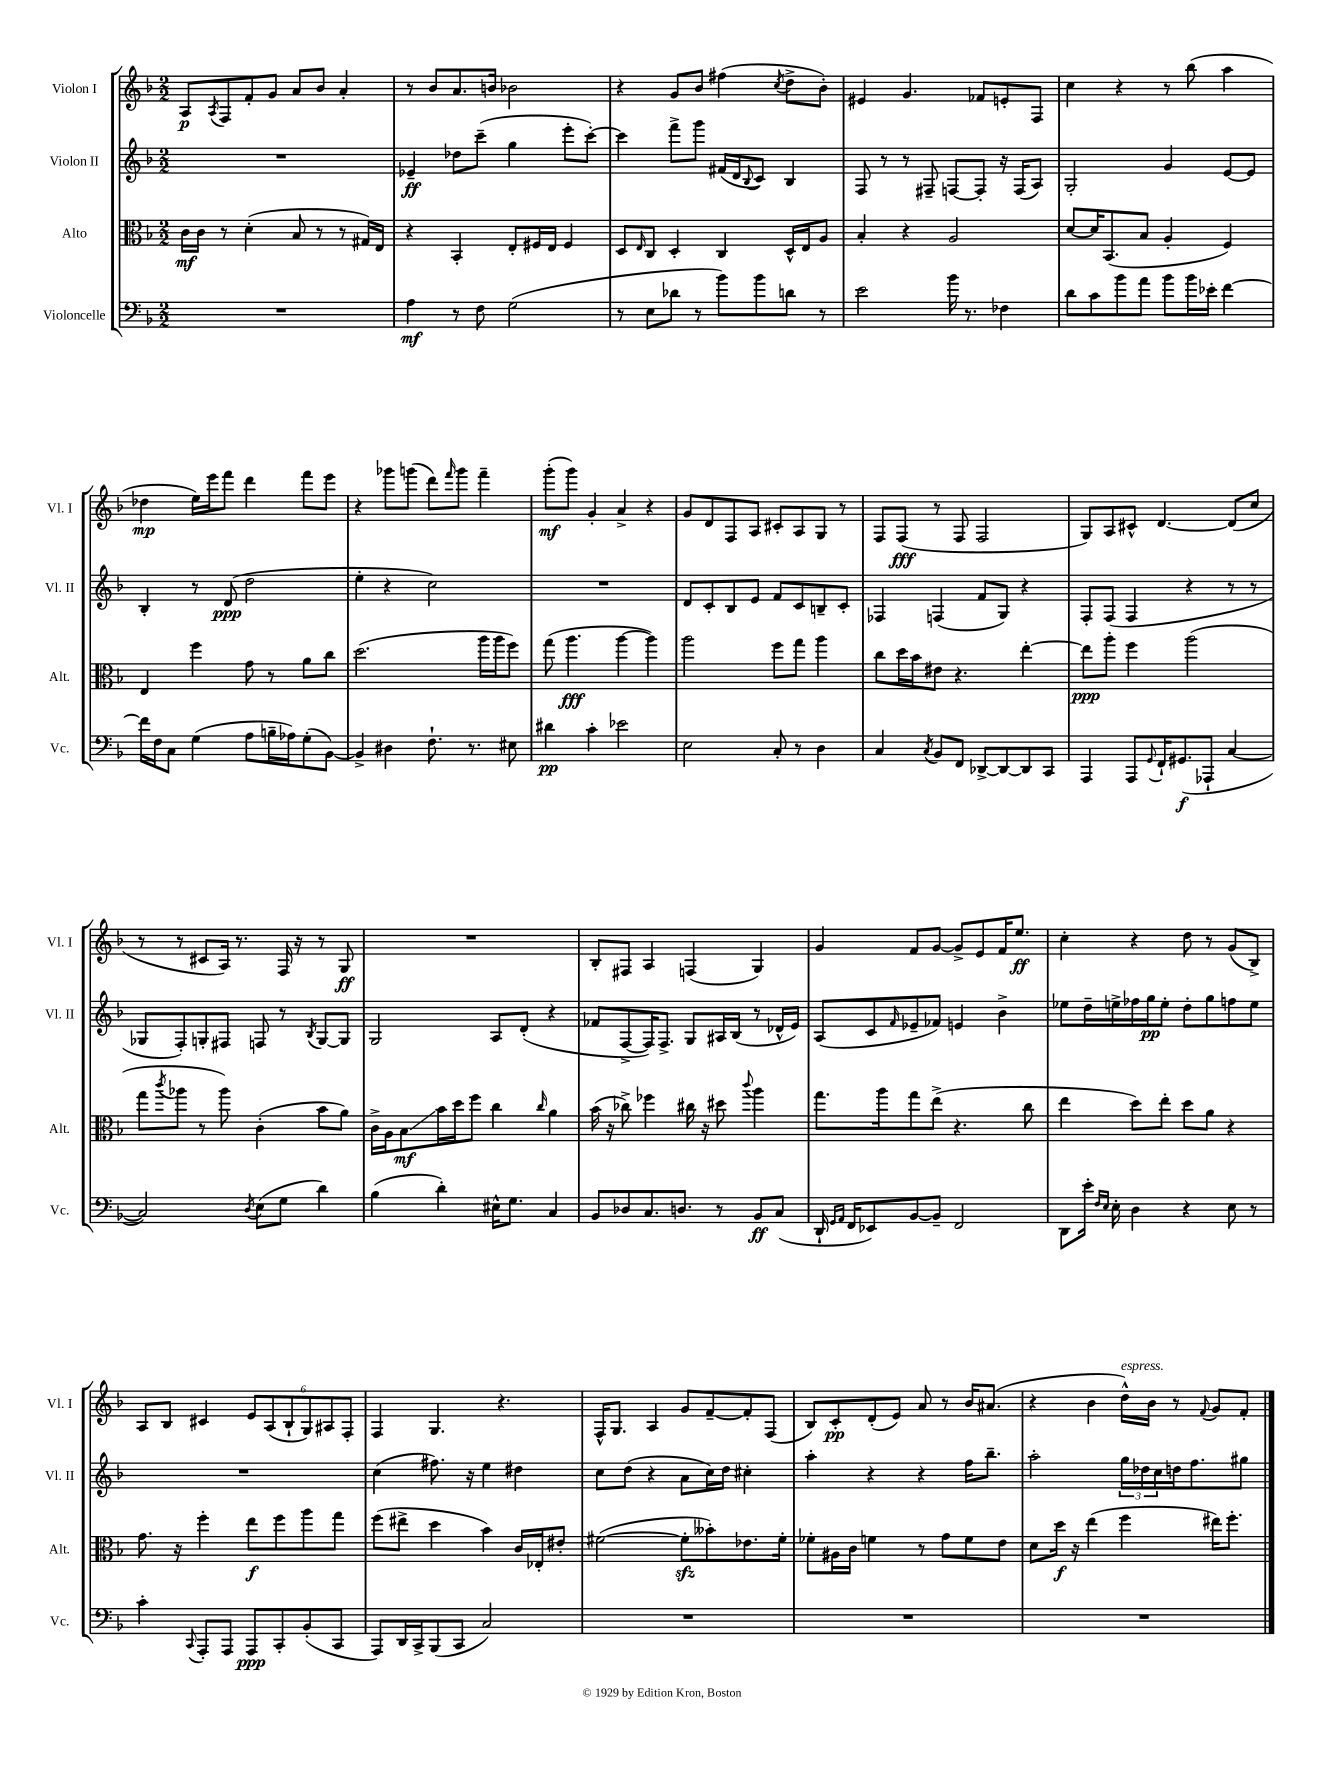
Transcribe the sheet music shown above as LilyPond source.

<<
\new StaffGroup <<
\new Staff = "s0" \with { instrumentName = "Violon I" shortInstrumentName = "Vl. I" } {
    \clef treble \key f \major \numericTimeSignature \time 2/2
    a8\p \acciaccatura { a8 } f8 f'8-. g'8 a'8 bes'8 a'4-. |
    r8 bes'8 a'8. b'16 bes'2 |
    r4 g'8 bes'8 fis''4( \acciaccatura { c''8 } d''8-> bes'8-.) |
    eis'4 g'4. fes'8 e'8-. f8 |
    c''4 r4 r8 bes''8( a''4 |
    des''4\mp e''16) e'''16 f'''8 d'''4 f'''8 e'''8 |
    r4 ges'''8 g'''8( d'''8) \grace { f'''16 } g'''8 f'''4-- |
    g'''8-.\mf( g'''8) g'4-. a'4-> r4 |
    g'8 d'8 f8 a8 cis'8-. a8 g8 r8 |
    f8 f8\fff( r8 f8 f2 |
    g8) a8 cis'8-^ d'4.~ d'8( c''8 |
    r8 r8 cis'8 a16) r8. f16 r16 r8 g8\ff |
    R1 |
    bes8-. fis8 a4 f4( g4) |
    g'4 f'8 g'8~ g'8-> e'8 f'16 e''8.\ff |
    c''4-. r4 d''8 r8 g'8( bes8->) |
    a8 bes8 cis'4 \tuplet 6/4 { e'8 a8( bes8-! g8) ais8 f8-. } |
    f4 g4. r4. |
    f16-^ g8. a4 g'8 f'8~-- f'8-. f8( |
    bes8) c'8-.\pp d'8-.( e'8) a'8 r8 bes'16 ais'8.( |
    r4 bes'4 d''16-^^\markup { \italic "espress." }) bes'16 r8 \appoggiatura { f'8 } g'8 f'8-. \bar "|." |
}
\new Staff = "s1" \with { instrumentName = "Violon II" shortInstrumentName = "Vl. II" } {
    \clef treble \key f \major \numericTimeSignature \time 2/2
    R1 |
    ees'4--\ff des''8 c'''8--( g''4 e'''8-. c'''8~-.) |
    c'''4 f'''8-> g'''8 fis'16( d'16 \appoggiatura { bes8 } c'8) bes4 |
    f8 r8 r8 fis8-- f8~ f8-. r16 f16( a8) |
    g2-. g'4 e'8~ e'8 |
    bes4-. r8 d'8\ppp( d''2 |
    e''4-. r4 c''2) |
    R1 |
    d'8 c'8-. bes8 e'8 f'8 c'8 b8-- c'8-. |
    fes4 f4( f'8 g8) r4 |
    f8-. f8( f4 r4 r8 r8 |
    ges8 f8-.) g8-. fis8 f8 r8 \acciaccatura { bes8 } g8~ g8 |
    g2 a8 d'8-.( r4 |
    fes'8 f8~-> f16) f8.-> g8 ais16 bes16( r8 des'16-^ e'16) |
    a8( c'8 \grace { f'16 } ees'8-- fes'8) e'4 bes'4-> |
    ees''8 d''16-- e''16-> fes''16 g''16\pp e''8-. d''8-. g''8 f''8 e''8 |
    R1 |
    c''4( fis''8.) r16 e''4 dis''4 |
    c''8 d''8( r4 a'8 c''16) d''16 cis''4-. |
    a''4-. r4 r4 f''16 bes''8.-- |
    a''2-. \tuplet 3/2 { g''16 des''16 c''16 } d''16 f''8. gis''8 \bar "|." |
}
\new Staff = "s2" \with { instrumentName = "Alto" shortInstrumentName = "Alt." } {
    \clef alto \key f \major \numericTimeSignature \time 2/2
    c'16\mf c'16 r8 d'4-.( bes8 r8 r8 gis16) e16 |
    r4 bes,4-. e8-. fis16 e16 fis4 |
    d8 \grace { e16 } c8 d4-. c4 d16-^ e16 a8 |
    bes4-. r4 a2 |
    d'8~ d'16 bes,8.( bes8 a4-. f4) |
    e4 f''4 g'8 r8 a'8 c''8 |
    d''2.( a''16 a''16 f''8) |
    g''8( a''4.\fff a''4~ a''4) |
    a''2 f''8 g''8 a''4 |
    c''8 d''16 bes'16 eis'8 r4. e''4~-. |
    e''8\ppp a''8-. f''4 a''2( |
    g''8 \acciaccatura { c'''8 } aes''8 r8 aes''8) c'4-.( bes'8 a'8) |
    c'16-> a16 bes8\glissando\mf bes'16 d''16 f''8 c''4 \grace { c''16 } a'4 |
    bes'16( r16 ces''8->) fes''4 cis''16 r16 dis''8 \appoggiatura { c'''8 } a''4 |
    g''8. a''16 g''8 e''8->( r4. c''8 |
    e''4 d''8) e''8-. d''8 a'8 r4 |
    g'8. r16 f''4-. e''8\f f''8 a''8 g''8 |
    f''8( eis''8-> d''4 bes'4) c'16 ees16-. eis'8-. |
    fis'2~( fis'8-.\sfz beses'8-.) ees'8. fis'16-. |
    fes'8-. ais16 c'16 f'4 r8 g'8 f'8 e'8 |
    d'8 d''16\f r16 e''4( f''4 eis''16) f''8.-. \bar "|." |
}
\new Staff = "s3" \with { instrumentName = "Violoncelle" shortInstrumentName = "Vc." } {
    \clef bass \key f \major \numericTimeSignature \time 2/2
    R1 |
    a4\mf r8 f8 g2( |
    r8 e8 des'8 r8 bes'8) bes'8 d'8 r8 |
    e'2 bes'16 r8. fes4 |
    d'8 c'8 bes'8 a'8 bes'8 bes'16 ees'16-. f'4~ |
    f'16 f16 c8 g4( a8 b16-- aes16) g8-.( bes,8~) |
    bes,4-> dis4 f8.-! r8. eis8 |
    dis'4\pp c'4-. ees'2 |
    e2 c8-. r8 d4 |
    c4 \acciaccatura { c8 } bes,8 f,8 des,8~-> des,8~ des,8 c,8 |
    a,,4 a,,8 \appoggiatura { g,8 } f,16-! gis,8.\f( aes,,8-! c4~ |
    c2) \acciaccatura { d8 } e8( g8 d'4) |
    bes4( d'4-.) eis16-^ g8. c4 |
    bes,8 des8 c8. d8. r8 bes,8\ff c8( |
    d,16-! \grace { g,16 a,16 } f,16 ees,8) bes,8~ bes,8-- f,2 |
    d,8 e'16-. \grace { f16 e16 } e16-. d4 r4 e8 r8 |
    c'4-. \appoggiatura { c,8 } a,,8-. a,,8 a,,8\ppp c,8-. bes,8-.( c,8 |
    a,,8) d,16 c,16-> bes,,8( c,8 c2) |
    R1 |
    R1 |
    R1 \bar "|." |
}
>>
>>
\layout { \context { \Score \remove "Bar_number_engraver" } }
